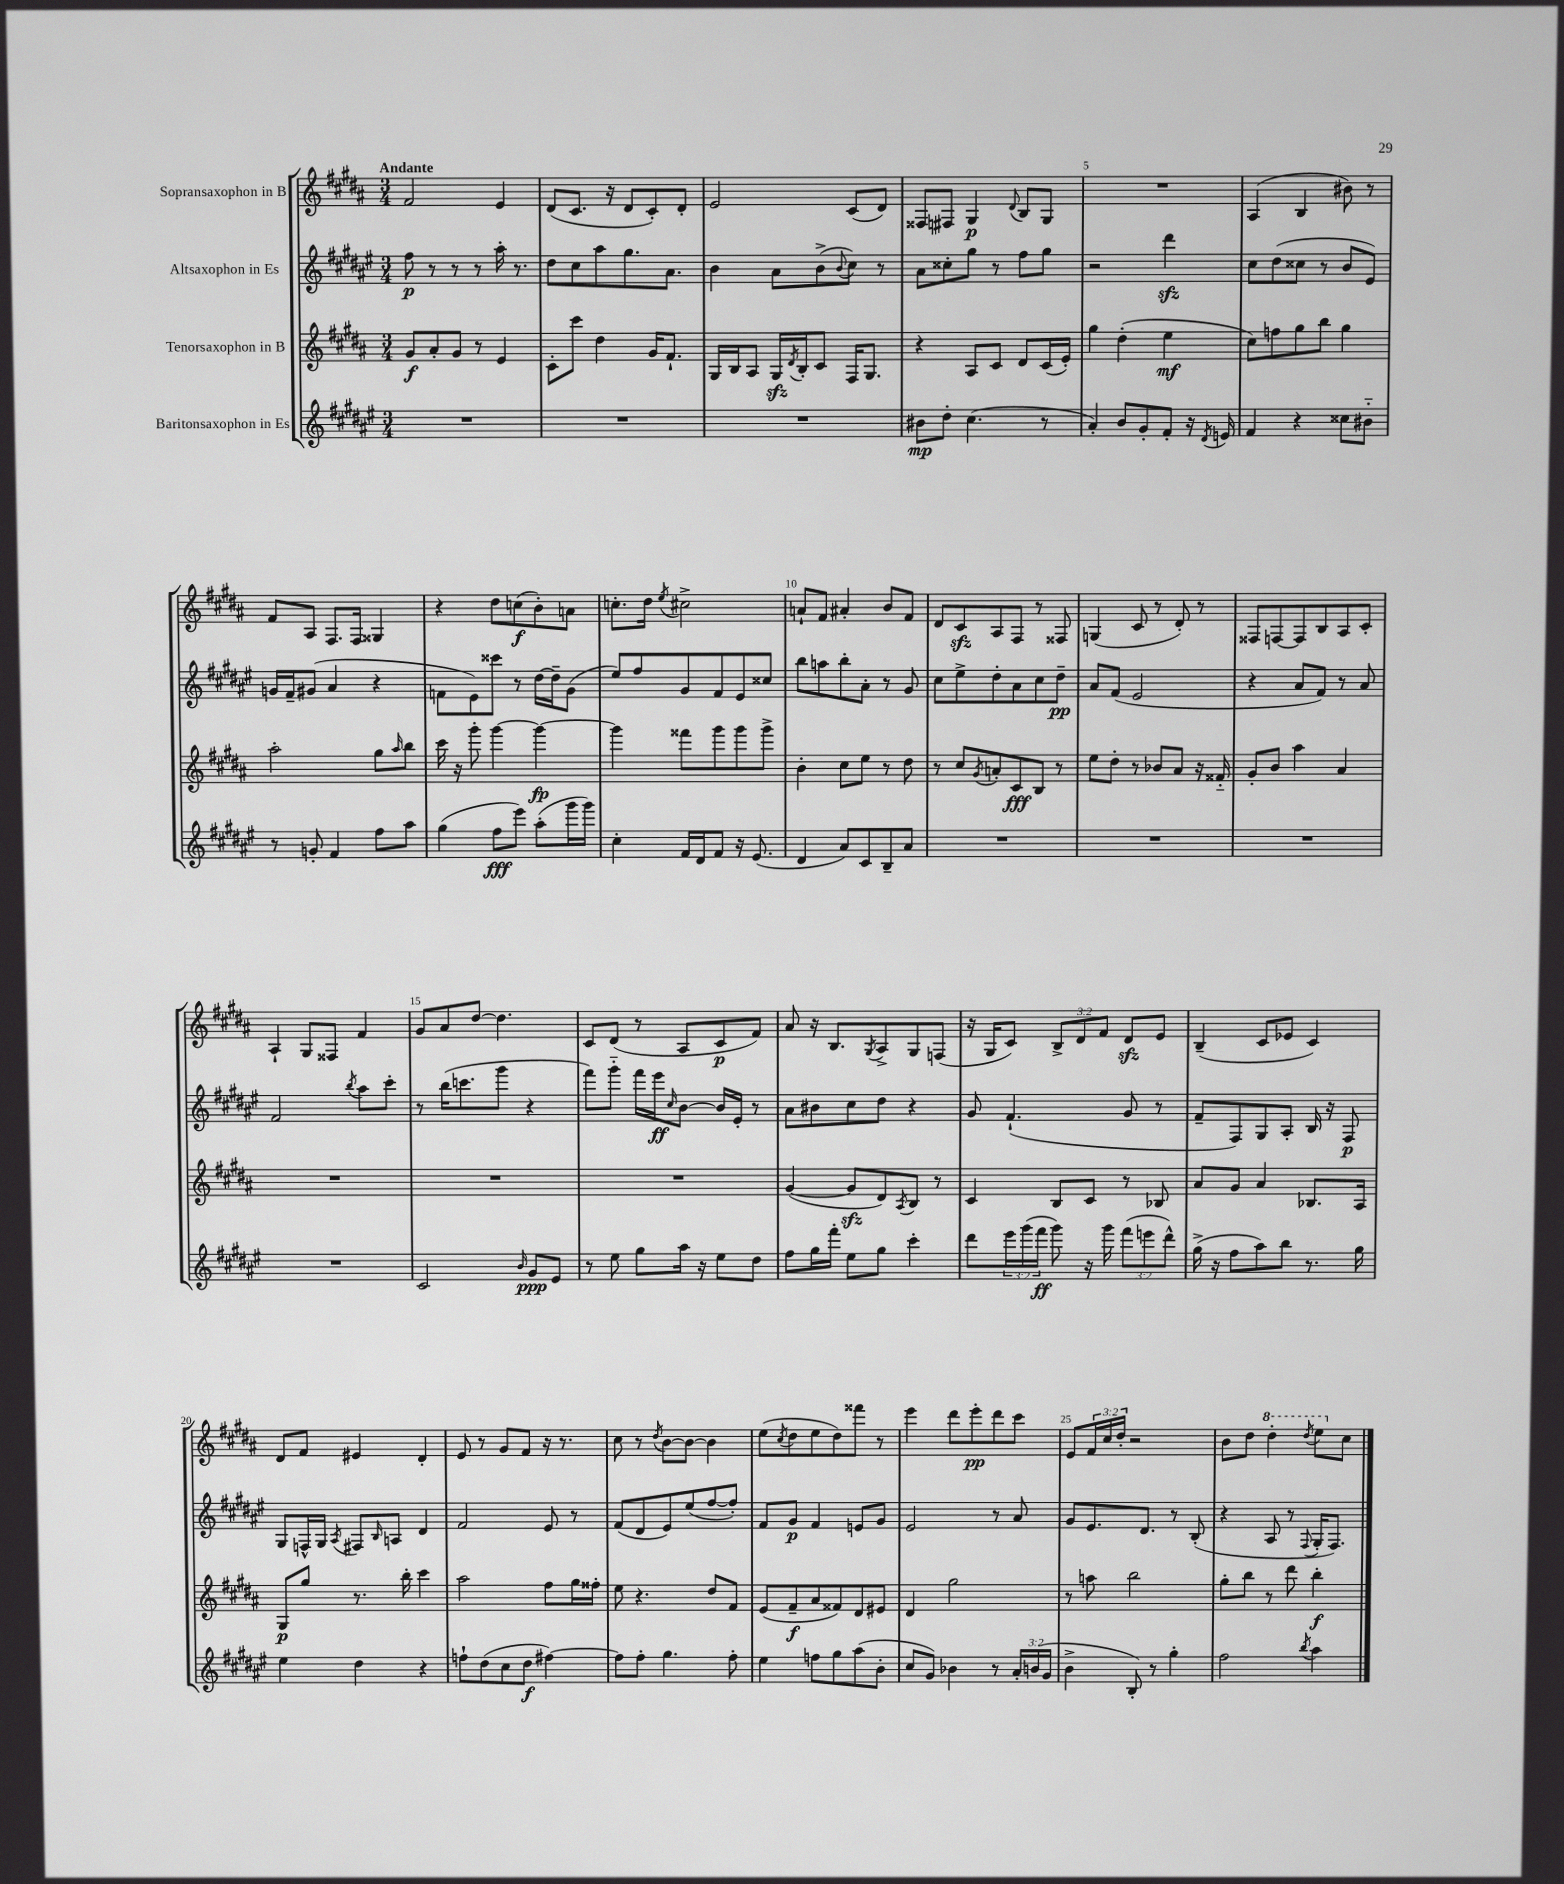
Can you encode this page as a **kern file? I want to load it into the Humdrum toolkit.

**kern	**kern	**kern	**kern
*staff4	*staff3	*staff2	*staff1
*clefG2	*clefG2	*clefG2	*clefG2
*k[f#c#g#d#a#e#]	*k[f#c#g#d#a#]	*k[f#c#g#d#a#e#]	*k[f#c#g#d#a#]
*M3/4	*M3/4	*M3/4	*M3/4
2.r	8g#/L	8ff#\	2f#/
.	8a#'/	8r	.
.	8g#/J	8r	.
.	8r	8r	.
.	4e/	16aa#'\	4e/
.	.	8.r	.
=	=	=	=
2.r	8c#'\L	8dd#\L	(8d#/L
.	8ccc#\J	8cc#\	8.c#/J
.	4dd#\	8aa#\	.
.	.	.	16r
.	.	8.gg#\	8d#/L
.	16g#/LK	.	8c#'/)
.	8.f#`/J	8.a#\J	.
.	.	.	8d#'/J
=	=	=	=
2.r	16G#/LL	4b\	2e/
.	16B/J	.	.
.	8A#/J	.	.
.	16G#/LL	8a#\L	.
.	8qd#/	.	.
.	16B'/J	.	.
.	8c#/J	(8b^\	.
.	.	8qqb/	.
.	16F#/LK	8cc#\J)	(8c#/L
.	8.G#/J	.	.
.	.	8r	8d#/J)
=	=	=	=
8b#\L	4r	8a#\L	8F##/L
8dd#'\J	.	8cc##'\	8F#/J
(4.cc#\	8A#/L	8gg#\J	4G#/
.	8c#/J	8r	.
.	.	.	8qqd#/
.	8d#/L	8ff#\L	8B/L
8r	(16c#/L	8gg#\J	8G#/J
.	16e'/JJ)	.	.
=	=	=	=
4a#'/)	4gg#\	2r	2.r
8b/L	(4dd#'\	.	.
8g#'/	.	.	.
8f#'/J	4ee\	4ddd#\	.
16r	.	.	.
8qd#/	.	.	.
16e/	.	.	.
=	=	=	=
4f#/	8cc#\L)	8cc#\L	(4A#/
.	8ff\	(8dd#\	.
4r	8gg#\	8cc##\J	4B/
.	8bb\J	8r	.
8cc##\L	4gg#\	8b/L	8b#\)
8b#'~\J	.	8e#/J)	8r
=	=	=	=
8r	2aa#'\	16g/LL	8f#/L
.	.	16f#~/J	.
8g'/	.	(8g#/J	8A#/J
4f#/	.	4a#/	8.F#/L
.	.	.	16F#/Jk
8ff#\L	8gg#\L	4r	4G##/
.	16qqaa#/	.	.
8aa#\J	8bb\J	.	.
=	=	=	=
(4gg#\	16ccc#\	8f\L	4r
.	16r	.	.
.	8ggg#'\	8e#\)	.
8ff#\L	[4ggg#\	8ccc##\J	8dd#\L
8eee#\J)	.	8r	(8cc\
(8aa#'\L	4ggg#\_	[16dd#\LL	8b'\)
.	.	16dd#~\]J	.
16ggg#\L	.	(8g#\J	8a\J
16ggg#\JJ)	.	.	.
=	=	=	=
4cc#'\	4ggg#\]	8ee#/L)	8.cc'\L
.	.	8ff#/	.
.	.	.	16dd#\Jk
.	.	.	8qee/
16f#/LL	8fff##\L	8g#/	2cc#^\
16d#/J	.	.	.
8f#/J	8ggg#\	8f#/	.
16r	8ggg#\	8e#/	.
(8.e#/	.	.	.
.	8ggg#^\J	8cc##/J	.
=	=	=	=
4d#/	4b'\	8bb\L	8a`/L
.	.	8aa\	8f#/J
8a#/L)	8cc#\L	8bb'\	4a#'/
8c#/	8ee\J	8a#'\J	.
8B~/	8r	8r	8b/L
8a#/J	8dd#\	8g#/	8f#/J
=	=	=	=
2.r	8r	8cc#\L	8d#/L
.	8cc#/L	8ee#^\	8c#/
.	8qg#/	.	.
.	8a'/	8dd#'\	8A#/
.	8c#/	8a#\	8F#/J
.	8B/J	8cc#\	8r
.	8r	8dd#~\J	8F##/
=	=	=	=
2.r	8ee\L	8a#/L	(4G/
.	8dd#'\J	(8f#/J	.
.	8r	2e#/	8c#/
.	8b-/L	.	8r
.	8a#/J	.	8d#'/)
.	16r	.	8r
.	16f##'~/	.	.
=	=	=	=
2.r	8g#'/L	4r	8F##/L
.	8b/J	.	[8F/
.	4aa#\	8a#/L	8F/]
.	.	8f#/J)	8B/
.	4a#/	8r	8A#/
.	.	8a#/	8c#'/J
=	=	=	=
2.r	2.r	2f#/	4A#`/
.	.	.	8G#/L
.	.	.	8F##/J
.	.	8qbb/	.
.	.	8aa#\L	4f#/
.	.	8ccc#'\J	.
=	=	=	=
2c#/	2.r	8r	8g#/L
.	.	(16bb\LK	8a#/
.	.	8.ccc\	.
.	.	.	[8dd#/J
.	.	8ggg#\J	4.dd#\]
16qqb/	.	.	.
8g#/L	.	4r	.
8e#/J	.	.	.
=	=	=	=
8r	2.r	8fff#\L)	8c#/L
8ee#\	.	8ggg#'~\J	(8d#/J
8gg#\L	.	16fff#\LL	8r
.	.	16eee#\J	.
.	.	16qqcc#/	.
16aa#\Jk	.	[8b\J	8A#/L
16r	.	.	.
8ee#\L	.	16b/]LL	8c#/
.	.	16e#'/JJ	.
8dd#\J	.	8r	8f#/J)
=	=	=	=
8ff#\L	([4g#/	8a#\L	8a#/
16gg#\L	.	8b#\	16r
16fff#'\JJ	.	.	8.B/L
8ee#\L	8g#/]L	8cc#\	.
.	.	.	8qG#/
8gg#\J	8d#/)	8dd#\J	8A#^/
.	8qA#/	.	.
4ccc#'\	8B/J	4r	8G#/
.	8r	.	(8F/J
=	=	=	=
8ddd#\L	4c#/	8g#/	16r
.	.	.	16G#/LK
24eee#\L	.	(4.f#`/	8c#/J)
(24ggg#\	.	.	.
24fff#\JJ	.	.	.
8ggg#\)	8B/L	.	12B^/L
.	.	.	12d#/
16r	8c#/J	.	.
.	.	.	12f#/J
16ggg#\	.	.	.
(12fff#\L	8r	8g#/	8d#/L
12eee\	.	.	.
.	8B-/	8r	8e/J
12ddd#^^\J)	.	.	.
=	=	=	=
(16gg#^\	8a#/L	8f#~/L	(4B~/
16r	.	.	.
8ff#\L	8g#/J	8F#/)	.
8aa#\)	4a#/	8G#/	8c#/L
8bb\J	.	8A#'/J	8e-/J
8.r	8.B-/L	16B/	4c#/)
.	.	16r	.
.	.	8F#/	.
16gg#\	16A#/Jk	.	.
=	=	=	=
4ee#\	8G#/L	8G#/L	8d#/L
.	8gg#/J	16F^^/L	8f#/J
.	.	16G#/JJ	.
.	.	8qA#/	.
4dd#\	8.r	8F#/L	4e#/
.	.	16qqB/	.
.	.	8A/J	.
.	16bb'\	.	.
4r	4ccc#\	4d#/	4d#'/
=	=	=	=
8ff`\L	2aa#\	2f#/	8e/
(8dd#\	.	.	8r
8cc#\	.	.	8g#/L
8dd#\J	.	.	8f#/J
[4ff#\)	8ff#\L	8e#/	16r
.	.	.	8.r
.	16gg#\L	8r	.
.	16ff##'\JJ	.	.
=	=	=	=
8ff#\]L	8ee\	(8f#/L	8cc#\
8ff#'\J	4.r	8d#/	8r
.	.	.	8qdd#/
4.gg#\	.	8e#/)	[8b\L
.	.	(8ee#/	8b\_J
.	8dd#/L	[8ff#/	4b\]
8ff#'\	8f#/J	8ff#'/]J)	.
=	=	=	=
4ee#\	(8e/L	8f#/L	(8ee\L
.	.	.	8qcc#/
.	8f#~/	8g#/J	8dd#\
8ff\L	8a#/	4f#/	8ee\
8gg#\	8f##/)	.	8dd#\)
(8aa#\	8d#/	8e/L	8fff##\J
8b'\J	8e#/J	8g#/J	8r
=	=	=	=
8cc#/L	4d#/	2e#/	4eee\
8g#/J)	.	.	.
4b-\	2gg#\	.	8ddd#\L
.	.	.	8eee'\
8r	.	8r	8ddd#\
24a#'/LL	.	8a#/	8ccc#\J
(24b/	.	.	.
24g#/JJ	.	.	.
=	=	=	=
4b^\	8r	8g#/L	8e/L
.	8aa\	8.e#/	24f#/L
.	.	.	24cc#/
.	.	.	24dd#'/JJ
8B'/)	2bb\	.	2r
.	.	8.d#/J	.
8r	.	.	.
4gg#'\	.	8r	.
.	.	(8B'/	.
=	=	=	=
2ff#\	8gg#'\L	4r	8b\L
.	8bb\J	.	8dd#\J
.	8r	8A#/	4ddd#'\
.	8ddd#\	8r	.
8qbb/	.	8qqF#/	8qddd#/
4aa#\	4bb'\	16G#'/LK	8eee\L
.	.	8.F#/J)	.
.	.	.	8cc#\J
==	==	==	==
*-	*-	*-	*-
